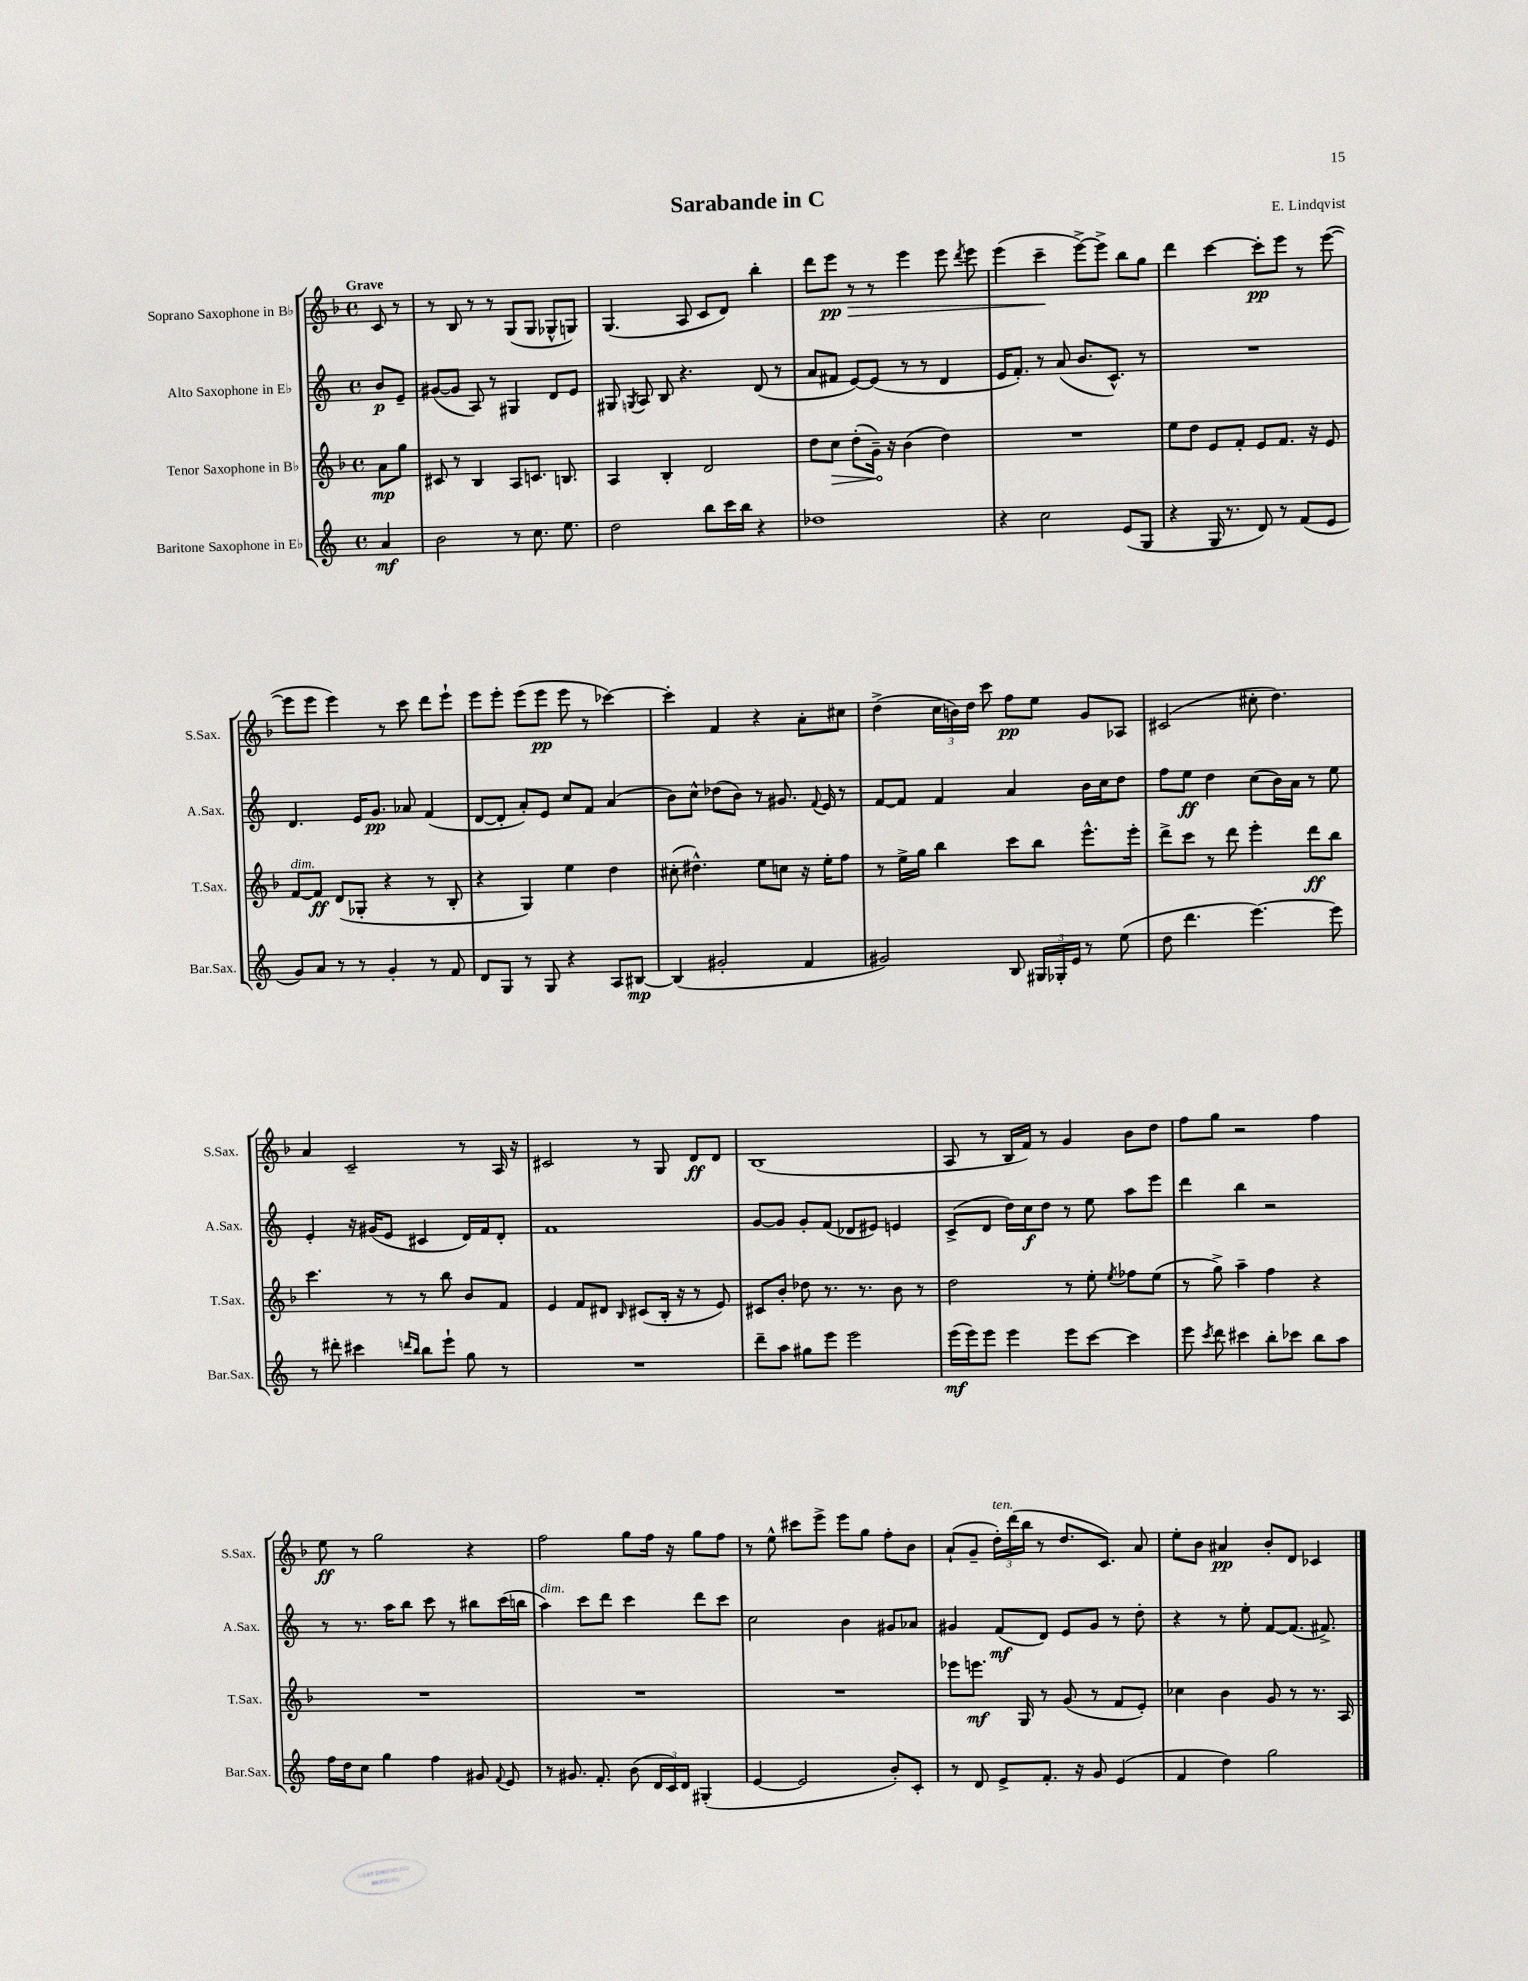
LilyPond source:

\header { title = "Sarabande in C" composer = "E. Lindqvist" }
<<
\new StaffGroup <<
\new Staff = "s0" \with { instrumentName = "Soprano Saxophone in Bb" shortInstrumentName = "S.Sax." } {
    \clef treble \key f \major \defaultTimeSignature \time 4/4 \partial 4 \tempo "Grave"
    \autoBeamOff c'8 r8 |
    r8 bes8 r8 r8 g8[( g8] ges8[-^ g8]) |
    g4.( a8 c'8[ d'8]) bes''4-. |
    d'''8[ e'''8]\pp\> r8 r8 e'''4 e'''8 \acciaccatura { d'''8 } e'''8 |
    e'''4( c'''4--\! e'''8[~->) e'''8]-> bes''8[ g''8] |
    d'''4 c'''4~ c'''8[-.\pp e'''8] r8 e'''8~( |
    e'''8[ e'''8] e'''4) r8 c'''8 d'''8[ e'''8]-! |
    e'''8[ e'''8]-. e'''8[( e'''8]\pp e'''8 r8 ces'''4~) |
    ces'''4-. f'4 r4 a'8[-. cis''8] |
    d''4->( \tuplet 3/2 { c''16[ b'16) d''16] } c'''8 f''8[\pp e''8] g'8[ aes8] |
    cis'2( cis''8-. d''4.) |
    a'4 c'2-- r8 a16 r16 |
    cis'2 r8 g8 d'8[\ff d'8] |
    bes1( |
    a8 r8 bes16[ f'16]) r8 g'4 bes'8[ d''8] |
    f''8[ g''8] r2 f''4 |
    e''8\ff r8 g''2 r4 |
    f''2 g''8[ f''16] r16 g''8[ f''8] |
    r8 e''8-^ cis'''8[ e'''8]-> e'''8[ g''8] f''8[-. bes'8] |
    a'8[-!( g'8]-- \tuplet 3/2 { d''16[-.^\markup { \italic "ten." }) d'''16( bes''16] } r8 d''8.[ c'8.]) a'8 |
    e''8[-. bes'8] ais'4\pp bes'8[-. d'8] ces'4 \bar "|." |
}
\new Staff = "s1" \with { instrumentName = "Alto Saxophone in Eb" shortInstrumentName = "A.Sax." } {
    \clef treble \key c \major \defaultTimeSignature \time 4/4 \partial 4
    \autoBeamOff b'8[\p e'8]-- |
    gis'8[~( gis'8] a8) r8 gis4 d'8[ e'8] |
    gis8 \acciaccatura { g8 } a8 b8 r4. d'8( r8 |
    a'8[ fis'8] e'8[~) e'8]( r8 r8 d'4 |
    e'16[ f'8.]-.) r8 a'8( b'8.[ c'8.]-^) r8 |
    R1 |
    d'4. e'16[ g'8.]\pp aes'8 f'4( |
    d'8[~ d'8]-. a'8[-.) e'8] c''8[ f'8] a'4( |
    b'8[) c''8]-^ des''8[( b'8]) r8 gis'8. \appoggiatura { f'8 } e'16 r8 |
    f'8[~ f'8] f'4 a'4 b'16[ c''16 d''8] |
    f''8[ e''8]\ff d''4 c''8[( b'16) a'16] r8 e''8 |
    e'4-. r16 gis'16[( e'8] cis'4 d'16[) f'16 d'8]-. |
    f'1 |
    g'8[~ g'8] g'8[-. f'8]( des'8[ eis'8]) e'4 |
    c'8[->( d'8] d''16[) c''16\f d''8] r8 e''8 a''8[ e'''8] |
    d'''4 b''4 r2 |
    r8 r8. a''16[ b''8] c'''8 r8 bis''8[ c'''16( b''16] |
    a''4^\markup { \italic "dim." }) c'''8[ d'''8] c'''4 d'''8[ c'''8] |
    c''2 b'4 gis'8[ aes'8] |
    gis'4 f'8[\mf( d'8]) e'8[ gis'8] r8 d''8-. |
    r4 r8 e''8-. f'8[~ f'8.]( fis'8.->) \bar "|." |
}
\new Staff = "s2" \with { instrumentName = "Tenor Saxophone in Bb" shortInstrumentName = "T.Sax." } {
    \clef treble \key f \major \defaultTimeSignature \time 4/4 \partial 4
    \autoBeamOff a'8[\mp g''8] |
    cis'8 r8 bes4 a8[ c'8.] b8. |
    a4 bes4-. d'2 |
    d''8[ \once \override Hairpin.circled-tip = ##t c''8]\> d''8[-.( g'16]--\!) r16 bes'4( d''4) |
    R1 |
    e''8[ d''8] e'8[ f'8]-. e'8[ f'8.] r16 e'8 |
    f'8[~^\markup { \italic "dim." } f'8]\ff d'8[( ges8]-. r4 r8 bes8-. |
    r4 g4) e''4 d''4 |
    cis''8-.( dis''4.-^) e''8[ c''8] r16 e''16[-. f''8] |
    r8 e''16[-> g''16] bes''4 c'''8[ bes''8] e'''8.[-^ e'''16]-. |
    d'''8[-> c'''8] r8 d'''8 e'''4-. d'''8[\ff bes''8] |
    c'''4. r8 r8 bes''8 bes'8[ f'8] |
    e'4 f'8[ dis'8] \grace { bes16 } cis'8[( bes16]-. r16 r8 e'8) |
    cis'8[ bes'8]-. des''8 r8. r8. bes'8 r8 |
    d''2 r8 e''8-. \acciaccatura { e''8 } fes''8[ e''8]( |
    r8 g''8->) a''4-- f''4 r4 |
    R1 |
    R1 |
    R1 |
    ees'''8[ e'''8.]\mf g16 r8 g'8( r8 f'8[ e'8]-.) |
    ces''4 bes'4 g'8 r8 r8. a16 \bar "|." |
}
\new Staff = "s3" \with { instrumentName = "Baritone Saxophone in Eb" shortInstrumentName = "Bar.Sax." } {
    \clef treble \key c \major \defaultTimeSignature \time 4/4 \partial 4
    \autoBeamOff a'4\mf |
    b'2 r8 c''8. e''8. |
    d''2 b''8[ c'''16 b''16] r4 |
    des''1 |
    r4 c''2 e'8[( g8] |
    r4 g16 r8. d'8) r8 f'8[( e'8] |
    g'8[) a'8] r8 r8 g'4-. r8 f'8 |
    d'8[ g8] r8 g8 r4 a8[ bis8]~\mp |
    bis4( gis'2-. f'4 |
    gis'2) b8 \tuplet 3/2 { gis16[ ges16-. e'16] } r8 e''8( |
    d''8 d'''4. e'''4.~) e'''8 |
    r8 dis'''8-. cis'''4 \grace { d'''16[ b''16] } b''8[ e'''8]-! g''8 r8 |
    R1 |
    d'''8[-- a''8] gis''8[ e'''8] e'''2 |
    e'''16[\mf( e'''16) e'''8] e'''4 e'''8[ c'''8]~ c'''4 |
    e'''8 \acciaccatura { c'''8 } d'''8 cis'''4 b''8[-. ces'''8] b''8[ a''8] |
    f''16[ d''16 c''8] g''4 f''4 gis'8 \appoggiatura { f'8 } e'8 |
    r8 gis'8. f'8.-. b'8( \tuplet 3/2 { d'16[ c'16) d'16] } gis4-.( |
    e'4~ e'2 b'8[-.) c'8]-. |
    r8 d'8 e'8[-> f'8.]-. r16 g'8 e'4( |
    f'4 d''4) g''2 \bar "|." |
}
>>
>>
\layout { \context { \Score \remove "Bar_number_engraver" } }
